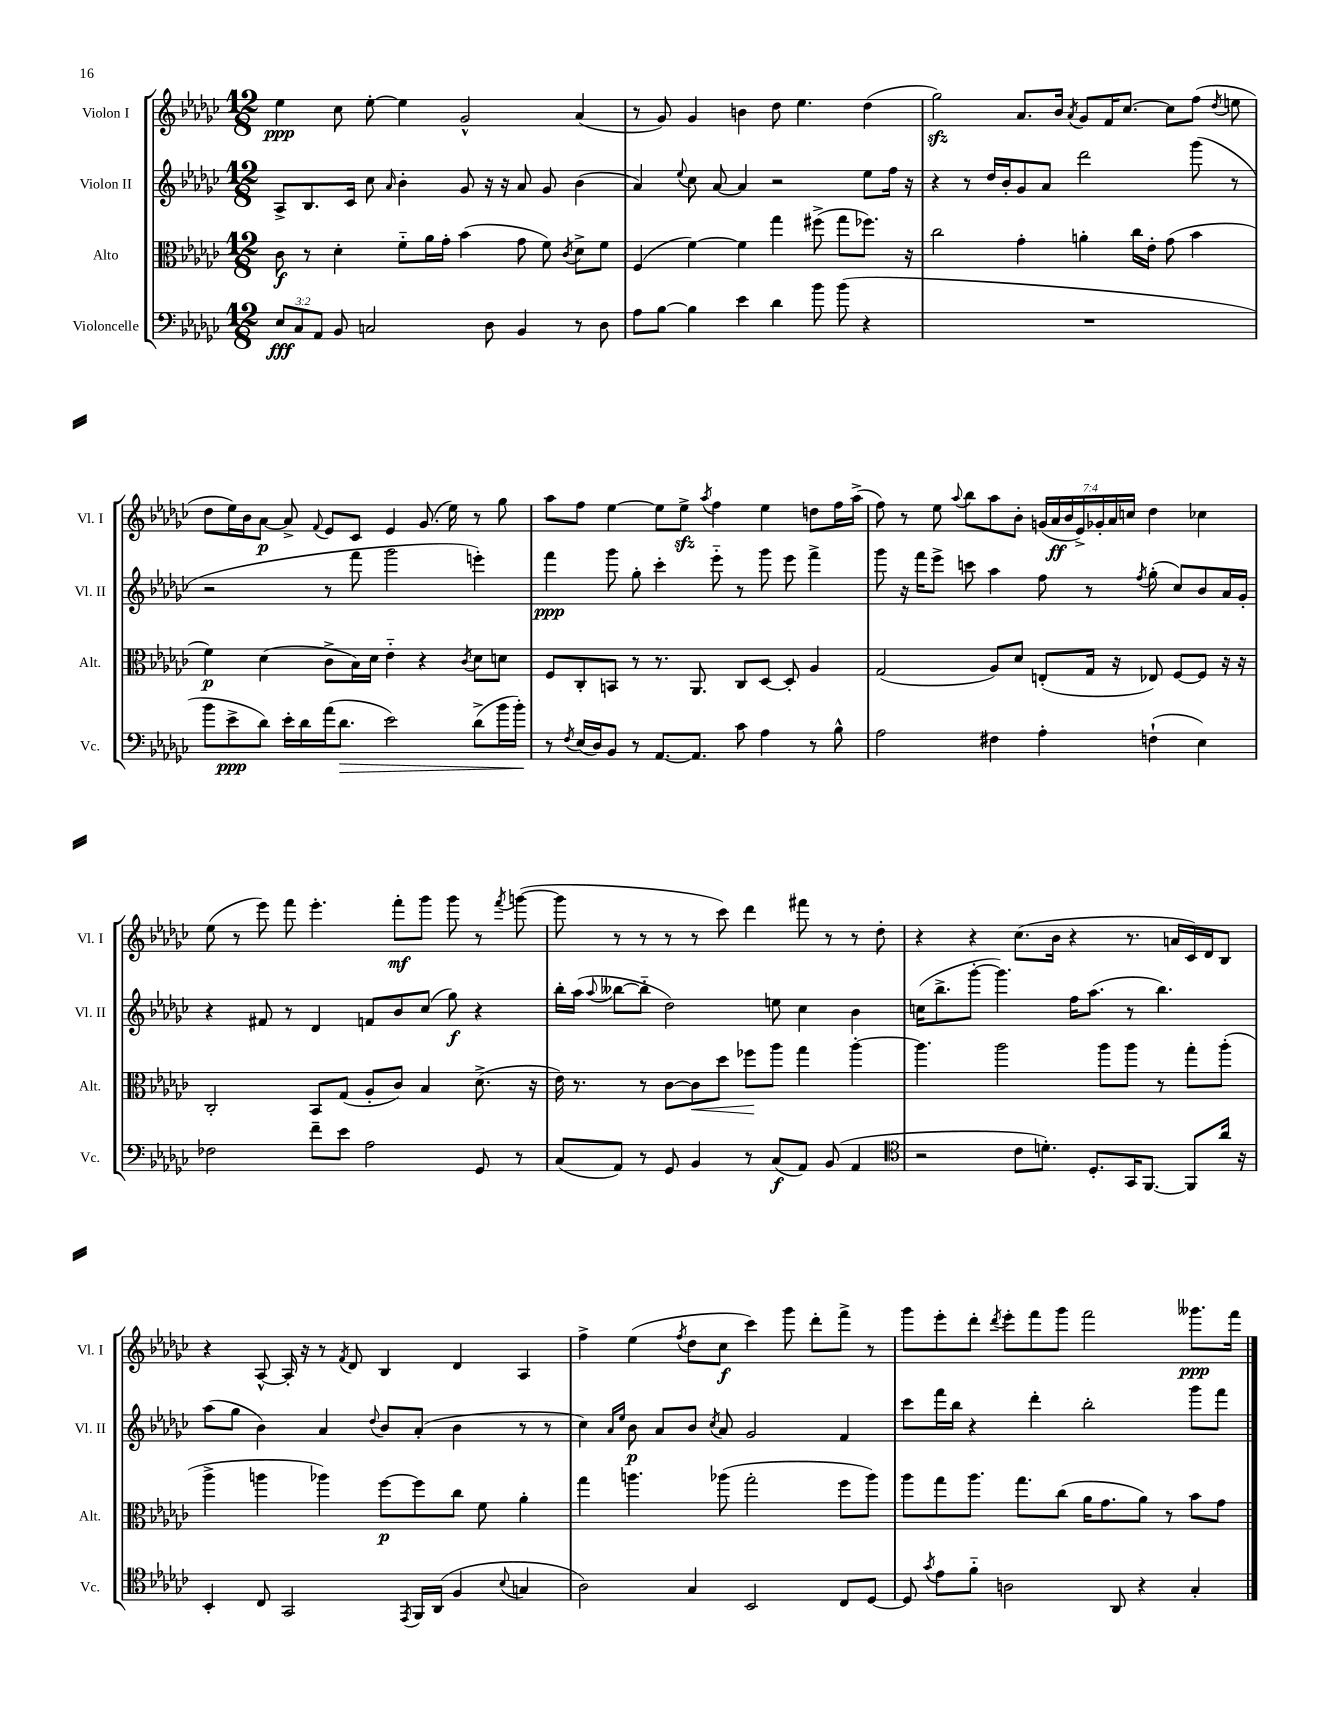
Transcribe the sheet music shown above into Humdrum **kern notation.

**kern	**kern	**kern	**kern
*staff4	*staff3	*staff2	*staff1
*clefF4	*clefC3	*clefG2	*clefG2
*k[b-e-a-d-g-c-]	*k[b-e-a-d-g-c-]	*k[b-e-a-d-g-c-]	*k[b-e-a-d-g-c-]
*M12/8	*M12/8	*M12/8	*M12/8
12E-/L	8c-\	8A-^/L	4ee-\
12C-/	.	.	.
.	8r	8.B-/	.
12AA-/J	.	.	.
8BB-/	4d-'\	.	8cc-\
.	.	16c-/Jk	.
2C/	.	8cc-\	[8ee-'\
.	.	16qqa-/	.
.	8f'~\L	4b-'\	4ee-\]
.	16a-\L	.	.
.	16g-'\JJ	.	.
.	(4b-\	8g-/	2g-^^/
8D-\	.	16r	.
.	.	16r	.
4BB-/	8g-\	8a-/	.
.	8f\)	8g-/	.
.	8qc-/	.	.
8r	8d-^\L	(4b-\	(4a-/
8D-\	8f\J	.	.
=	=	=	=
8A-\L	(4F/	4a-/)	8r
[8B-\J	.	.	8g-/)
.	.	8qqee-/	.
4B-\]	[4f\)	8cc-\	4g-/
.	.	[8a-/	.
4e-\	4f\]	4a-/]	4b\
4d-\	4gg-\	2r	8dd-\
.	.	.	4.ee-\
8b-\	(8ff#^\	.	.
(8b-\	8gg-\L	.	.
4r	8.ff-\J)	8ee-\L	(4dd-\
.	.	16ff\Jk	.
.	16r	16r	.
=	=	=	=
1.r	2cc-\	4r	2gg-\)
.	.	8r	.
.	.	16dd-/LL	.
.	.	16b-'/J	.
.	4g-'\	8g-/	8.a-/L
.	.	8a-/J	.
.	.	.	16b-/Jk
.	.	.	8qa-/
.	4a'\	2ddd-\	8g-/L
.	.	.	16f/K
.	.	.	[8.cc-/J
.	16cc-\LL	.	.
.	16e-'\JJ	.	.
.	(8g-\	.	8cc-\]L
.	4b-\	(8ggg-\	(8ff\J
.	.	.	8qdd-/
.	.	8r	8ee\
=	=	=	=
8b-\L	4f\)	2r	8dd-\L
8e-^\	.	.	16ee-\L)
.	.	.	16b-\J
8d-\J)	(4d-\	.	[8a-\J
16e-'\LL	.	.	8a-^/]
16d-\	.	.	.
.	.	.	8qqf/
(16a-\J	8c-^\L	8r	8e-/L
8.d-\J	.	.	.
.	16B-\L)	8fff\	8c-/J
.	16d-\JJ	.	.
2e-\)	4e-'~\	2ggg-\	4e-/
.	4r	.	(8.g-/
.	.	.	16ee-\)
.	8qc-/	.	.
(8d-^\L	8d-\L	4eee'\)	8r
16b-\L	8d\J	.	8gg-\
16b-'\JJ)	.	.	.
=	=	=	=
8r	8F/L	4fff\	8aa-\L
8qF/	.	.	.
(16E-/LL	8C-'/	.	8ff\J
16D-/J)	.	.	.
8BB-/J	8BB/J	8ggg-\	[4ee-\
8r	8r	8gg-'\	.
[8.AA-/L	8.r	4ccc-'\	8ee-\]L
.	.	.	8ee-^\J
8.AA-/]J	8.AA-/	.	.
.	.	.	8qaa-/
.	.	8eee-'~\	4ff\
8c-\	8C-/L	8r	.
4A-\	[8D-/J	8ggg-\	4ee-\
.	8D-'/]	8eee-\	.
8r	4A-/	4fff^\	8dd\L
8B-^^\	.	.	16ff\L
.	.	.	(16aa-^\JJ
=	=	=	=
2A-\	(2G-/	8ggg-\	8ff\)
.	.	16r	8r
.	.	16fff\LK	.
.	.	8eee-^\J	8ee-\
.	.	.	8qqaa-/
.	.	8ccc\	8bb-\L
4F#\	8A-/L)	4aa-\	8aa-\
.	8d-/J	.	8b-'\J
4A-'\	(8E'/L	8ff\	(28g/LL
.	.	.	28a-/
.	.	.	28b-/
.	.	.	28e-^/)
.	16G-/Jk	8r	.
.	.	.	28g-'/
.	.	.	28a-/
.	16r	.	.
.	.	.	28cc/JJ
.	.	8qff/	.
(4F`\	8E-/)	(8gg-'\	4dd-\
.	[8F/L	8cc-/L)	.
4E-\)	8F/]J	8b-/	4cc-\
.	16r	16a-/L	.
.	16r	16g-'/JJ	.
=	=	=	=
2F-\	2C-'/	4r	(8ee-\
.	.	.	8r
.	.	8f#/	8eee-\)
.	.	8r	8fff\
8f~\L	8BB-/L	4d-/	4.eee-'\
8e-\J	(8G-/J	.	.
2A-\	8A-'/L	8f/L	.
.	8c-/J)	8b-/	8fff'\L
.	4B-/	(8cc-/J	8ggg-\J
.	.	8gg-\)	8ggg-\
8GG-/	(8.d-^\	4r	8r
.	.	.	8qfff/
8r	.	.	([8ggg\
.	16r	.	.
=	=	=	=
(8C-/L	16e-\)	16bb-'\LL	8ggg\]
.	8.r	(16aa-\JJ	.
.	.	8qqaa-/	.
8AA-/J)	.	[8bb--\L	8r
8r	8r	8bb--'~\]J	8r
8GG-/	[8c-\L	2dd-\)	8r
4BB-/	8c-\]	.	8r
.	8dd-\J	.	8ccc-\)
8r	8ff-\L	.	4ddd-\
(8C-/L	8aa-\J	8ee\	.
8AA-/J)	4gg-\	4cc-\	8fff#\
(8BB-/	.	.	8r
4AA-/	[4aa-'\	4b-\	8r
.	.	.	8dd-'\
=	=	=	=
*clefC4	*	*	*
2r	4.aa-\]	(16cc\LK	4r
.	.	8.bb-^\	.
.	.	[8ggg-'\J	4r
.	2aa-\	4.ggg-\])	.
8c-\L	.	.	(8.cc-\L
8.d'\J)	.	.	.
.	.	.	16b-\Jk
.	.	16ff\LK	4r
8.D-'/L	.	(8.aa-\J	.
.	8aa-\L	.	.
16GG-/K	8aa-\J	8r	8.r
[8.FF/J	.	.	.
.	8r	4.bb-\)	.
.	.	.	16a/LL
8FF/]L	8gg-'\L	.	16c-/)
.	.	.	16d-/J
16a-/Jk	(8aa-'\J	.	8B-/J
16r	.	.	.
=	=	=	=
4BB-'/	4aa-^\	(8aa-\L	4r
.	.	8gg-\J	.
8C-/	4aa\	4b-\)	[8A-^^/
2GG-/	.	.	16A-'/]
.	.	.	16r
.	4aa-\)	4a-/	8r
.	.	.	8qf/
.	.	.	8d-/
.	.	8qqdd-/	.
.	[8ff\L	8b-/L	4B-/
8qEE-/	.	.	.
16FF/LL	8ff\]	(8a-'/J	.
(16AA-/JJ	.	.	.
4F/	8cc-\J	4b-\	4d-/
.	8f\	.	.
8qqB-/	.	.	.
4G/	4a-'\	8r	4A-/
.	.	8r	.
=	=	=	=
2A-\)	4gg-\	4cc-\)	4ff^\
.	.	16qqa-/LL	.
.	.	16qqee-/JJ	.
.	4.aa\	8b-\	(4ee-\
.	.	8a-/L	.
.	.	.	8qff/
4G-/	.	8b-/J	8dd-\L
.	.	8qcc-/	.
.	(8aa-\	8a-/	8cc-\J
2BB-/	2gg-'\	2g-/	4ccc-\)
.	.	.	8ggg-\
.	.	.	8ddd-'\L
8C-/L	8ff\L	4f/	8fff^\J
[8D-/J	8aa-\J)	.	8r
=	=	=	=
8D-/]	8aa-\L	8ccc-\L	8ggg-\L
8qg-/	.	.	.
8e-\L	8gg-\	16fff\L	8eee-'\
.	.	16bb-\JJ	.
8f'~\J	8.aa-\J	4r	8ddd-'\J
.	.	.	8qddd-/
2A\	.	.	8eee-'\L
.	8.gg-\L	.	.
.	.	4ddd-'\	8fff\
.	(8cc-\J	.	8ggg-\J
.	16a-\LK	2bb-'\	2fff\
.	8.g-\	.	.
8AA-/	.	.	.
4r	8a-\J)	.	.
.	8r	.	.
4G-'/	8b-\L	8ggg-\L	8.ggg--\L
.	8g-\J	8fff\J	.
.	.	.	16fff\Jk
==	==	==	==
*-	*-	*-	*-
